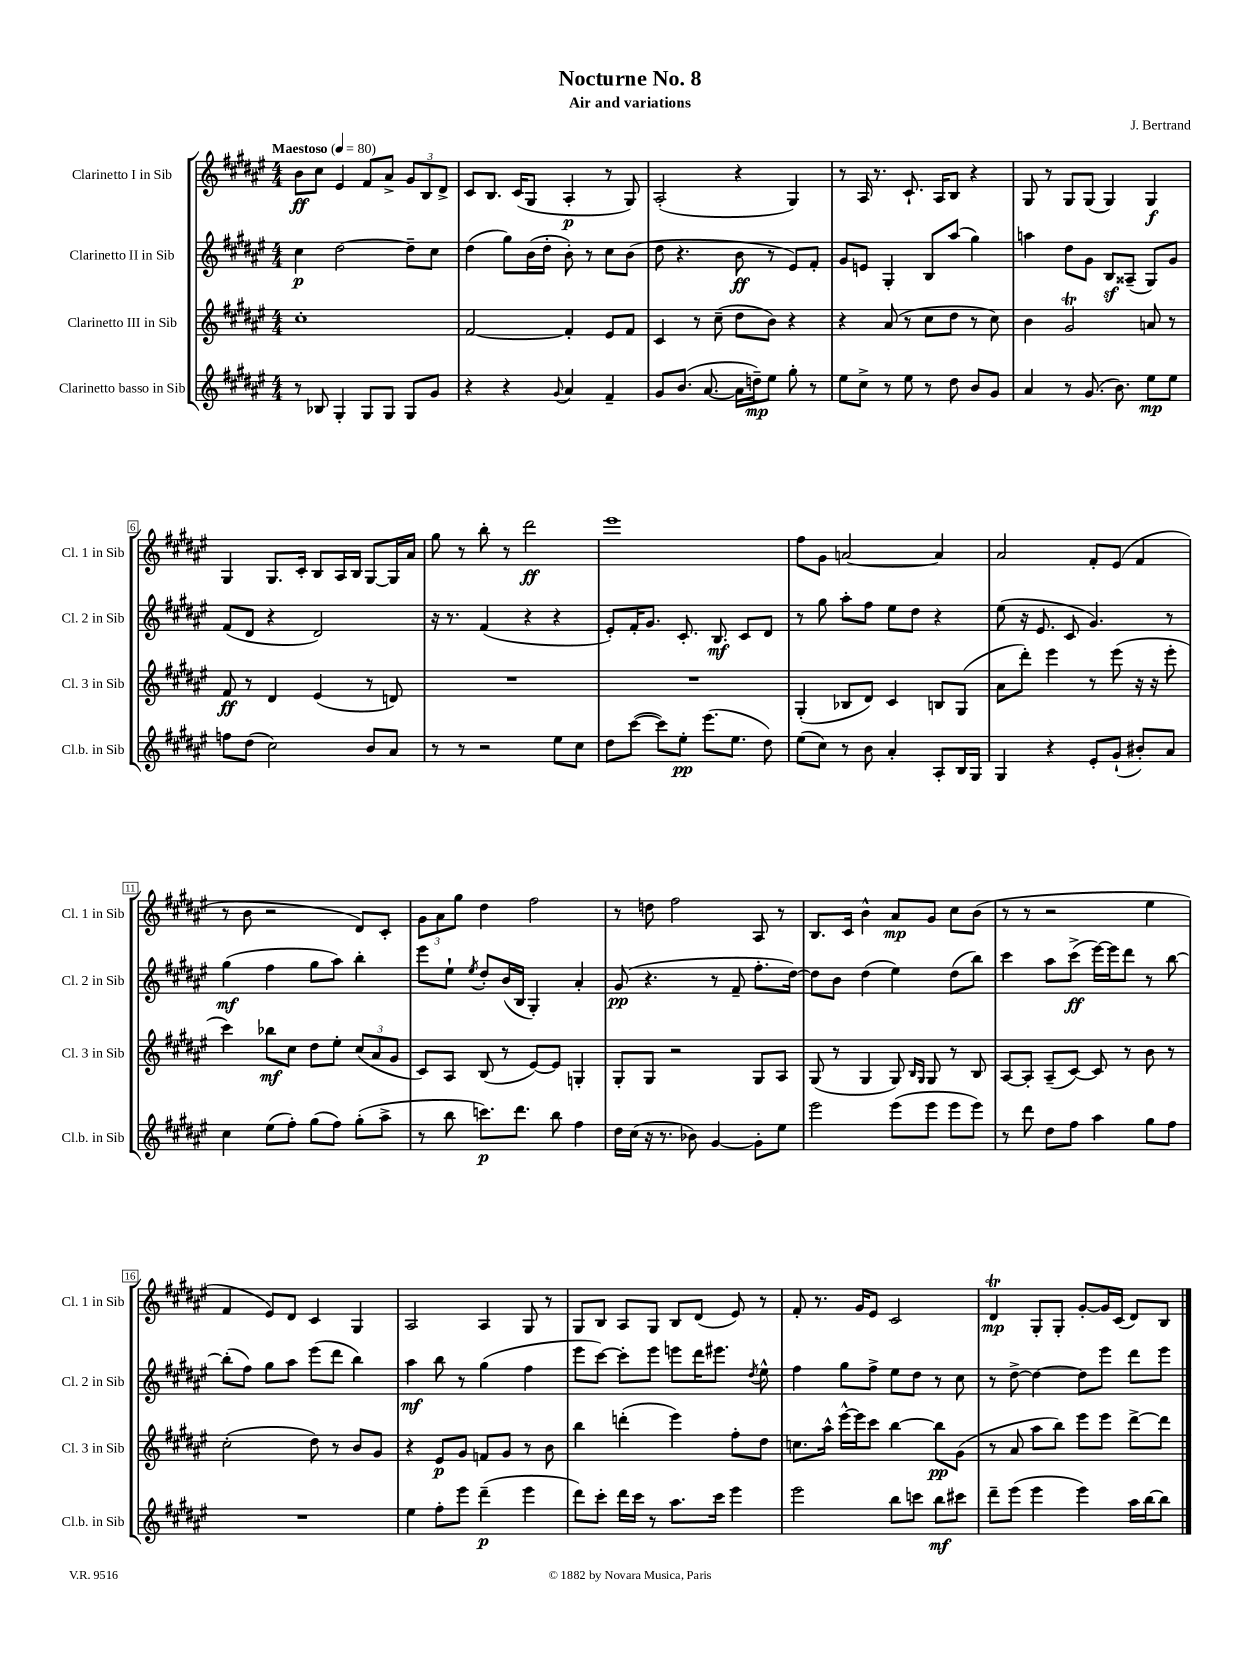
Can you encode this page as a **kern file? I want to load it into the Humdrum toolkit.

**kern	**kern	**kern	**kern
*staff4	*staff3	*staff2	*staff1
*clefG2	*clefG2	*clefG2	*clefG2
*k[f#c#g#d#a#e#]	*k[f#c#g#d#a#e#]	*k[f#c#g#d#a#e#]	*k[f#c#g#d#a#e#]
*M4/4	*M4/4	*M4/4	*M4/4
*MM80	*MM80	*MM80	*MM80
8r	1cc#'	4cc#	8b
8B-	.	.	8cc#
4G#'	.	[2dd#	4e#
8G#	.	.	8f#
8G#	.	.	8a#^
8G#	.	8dd#~]	12g#
.	.	.	12B
8g#	.	8cc#	.
.	.	.	12d#^
=	=	=	=
4r	[2f#	(4dd#	8c#
.	.	.	8.B
4r	.	8gg#)	.
.	.	.	(16c#
.	.	(16b	8G#
.	.	16dd#'	.
8qqg#	.	.	.
4a#	4f#']	8b')	4A#'
.	.	8r	.
4f#~	8e#	8cc#	8r
.	8f#	(8b	8G#)
=	=	=	=
8g#	4c#	8dd#	(2A#'
(8.b	.	4.r	.
.	8r	.	.
[8.a#	.	.	.
.	(8cc#~	.	.
16a#]	8dd#	8b	4r
16dd~)	.	.	.
8ee#	8b)	8r	.
8gg#'	4r	8e#)	4G#)
8r	.	8f#'	.
=	=	=	=
8ee#	4r	8g#	8r
8cc#^	.	8e	16A#
.	.	.	8.r
8r	(8a#	4G#'	.
8ee#	8r	.	8.c#`
8r	8cc#	8B	.
.	.	.	16A#
8dd#	8dd#	(8aa#	8B
8b	8r	4gg#)	4r
8g#	8cc#)	.	.
=	=	=	=
4a#	4b	4aa	8G#
.	.	.	8r
8r	2g#	8dd#	8G#
(8.g#	.	8g#	(8G#
.	.	8B	4G#)
8.b)	.	.	.
.	.	(8A##~	.
8ee#	8a	8G#)	4G#
8ee#	8r	8g#	.
=	=	=	=
8ff	8f#	(8f#	4G#
(8dd#	8r	8d#	.
2cc#)	4d#	4r	8.G#
.	.	.	16c#'
.	(4e#	2d#)	8B
.	.	.	16A#
.	.	.	16B
8b	8r	.	[8G#
8a#	8d)	.	16G#]
.	.	.	16a#
=	=	=	=
8r	1r	16r	8gg#
.	.	8.r	.
8r	.	.	8r
2r	.	(4f#	8bb'
.	.	.	8r
.	.	4r	2ddd#
8ee#	.	4r	.
8cc#	.	.	.
=	=	=	=
8dd#	1r	8e#')	1eee#
([8ccc#	.	16f#'	.
.	.	8.g#	.
8ccc#])	.	.	.
8ee#'	.	8.c#'	.
(8.eee#	.	.	.
.	.	8.B	.
8.ee#	.	.	.
.	.	8c#	.
8dd#)	.	8d#	.
=	=	=	=
(8ee#	(4G#'	8r	8ff#
8cc#)	.	8gg#	8g#
8r	8B-	8aa#'	[2a
8b	8d#)	8ff#	.
4a#'	4c#	8ee#	.
.	.	8dd#	.
8A#'	8B	4r	4a]
16B	(8G#	.	.
16G#	.	.	.
=	=	=	=
4G#	8a#	(8ee#	2a#
.	8ddd#')	16r	.
.	.	8.e#	.
4r	4eee#	.	.
.	.	8c#	.
8e#'	8r	4.g#)	8f#'
(8g#`	(8eee#	.	(8e#
8b#')	16r	.	4f#
.	16r	.	.
8a#	8eee#'	8r	.
=	=	=	=
4cc#	4ccc#)	(4gg#	8r
.	.	.	8b
(8ee#	8bb-	4ff#	2r
8ff#')	8cc#	.	.
(8gg#	8dd#	8gg#	.
8ff#)	8ee#'	8aa#)	.
(8gg#'	(12cc#	4bb'	8d#)
.	12a#	.	.
8aa#^	.	.	8c#'
.	12g#	.	.
=	=	=	=
8r	8c#)	8eee#	12g#
.	.	.	12a#
8bb	8A#	8ee#`	.
.	.	.	12gg#
.	.	8qee#	.
8.ccc)	(8B	8dd#'	4dd#
.	8r	(16b	.
8.ddd#	.	16B	.
.	[8e#)	4G#')	2ff#
8bb	8e#]	.	.
4ff#	4G'	4a#'	.
=	=	=	=
16dd#	8G#'	(8g#	8r
(16cc#	.	.	.
16r	8G#	4.r	8dd
8.r	.	.	.
.	2r	.	2ff#
8b-)	.	.	.
[4g#	.	8r	.
.	.	8f#~	.
8g#']	8G#	8.ff#'	8A#
8ee#	8A#	.	8r
.	.	[16dd#)	.
=	=	=	=
2eee#	(8G#	8dd#]	8.B
.	8r	8b	.
.	.	.	16c#
.	4G#	(4dd#	4b^^
(8eee#	8G#)	4ee#)	8a#
.	16qqB	.	.
.	16qqG#	.	.
8eee#	8G#	.	8g#
8eee#	8r	(8dd#	8cc#
8eee#)	8B	8bb)	(8b
=	=	=	=
8r	[8A#	4ccc#	8r
8ddd#	8A#']	.	8r
8dd#	(8A#~	8aa#	2r
8ff#	[8c#)	(8ccc#^	.
4aa#	8c#]	[16eee#)	.
.	.	16eee#]	.
.	8r	8ddd#	.
8gg#	8b	8r	4ee#
8ff#	8r	[8bb	.
=	=	=	=
1r	(2cc#'	(8bb']	4f#
.	.	8ff#)	.
.	.	8gg#	8e#)
.	.	8aa#	8d#
.	8dd#)	(8eee#	4c#
.	8r	8ddd#	.
.	8b	4bb)	4G#
.	8g#	.	.
=	=	=	=
4ee#	4r	4aa#	2A#
8ff#'	8e#	8bb	.
8eee#	8g#	8r	.
(4ddd#~	8f	(4gg#	4A#
.	8g#	.	.
4eee#	8r	4ff#	8G#
.	8b	.	8r
=	=	=	=
8ddd#)	4bb	8eee#	8G#
8ccc#'	.	[8ccc#)	8B
16ddd#	(4ddd'	8ccc#']	8A#
16ccc#	.	.	.
8r	.	8eee#	8G#
8.aa#	4eee#)	8eee	8B
.	.	16ddd#	(8d#
16ccc#	.	8.eee#	.
4eee#	8ff#'	.	8e#)
.	.	8qdd#	.
.	8dd#	8ee#^^	8r
=	=	=	=
2eee#	8.cc	4ff#	8f#'
.	.	.	8.r
.	16aa#^^	.	.
.	[16eee#^^	8gg#	.
.	16eee#]	.	16g#
.	8ccc#	8ff#^	8e#
8bb	[4bb	8ee#	2c#
8ccc	.	8dd#	.
8bb	8bb]	8r	.
8ccc#	(8g#	8cc#	.
=	=	=	=
8ddd#~	8r	8r	4d#
(8eee#	8a#	[8dd#^	.
4eee#	8aa#	4dd#_	8G#'
.	8bb)	.	8G#'
4eee#)	8eee#	8dd#]	[8g#'
.	8eee#	8eee#	16g#]
.	.	.	(16c#
16aa#	[8ddd#^	8ddd#	8d#)
[16bb	.	.	.
8bb]	8ddd#]	8eee#	8B
==	==	==	==
*-	*-	*-	*-
